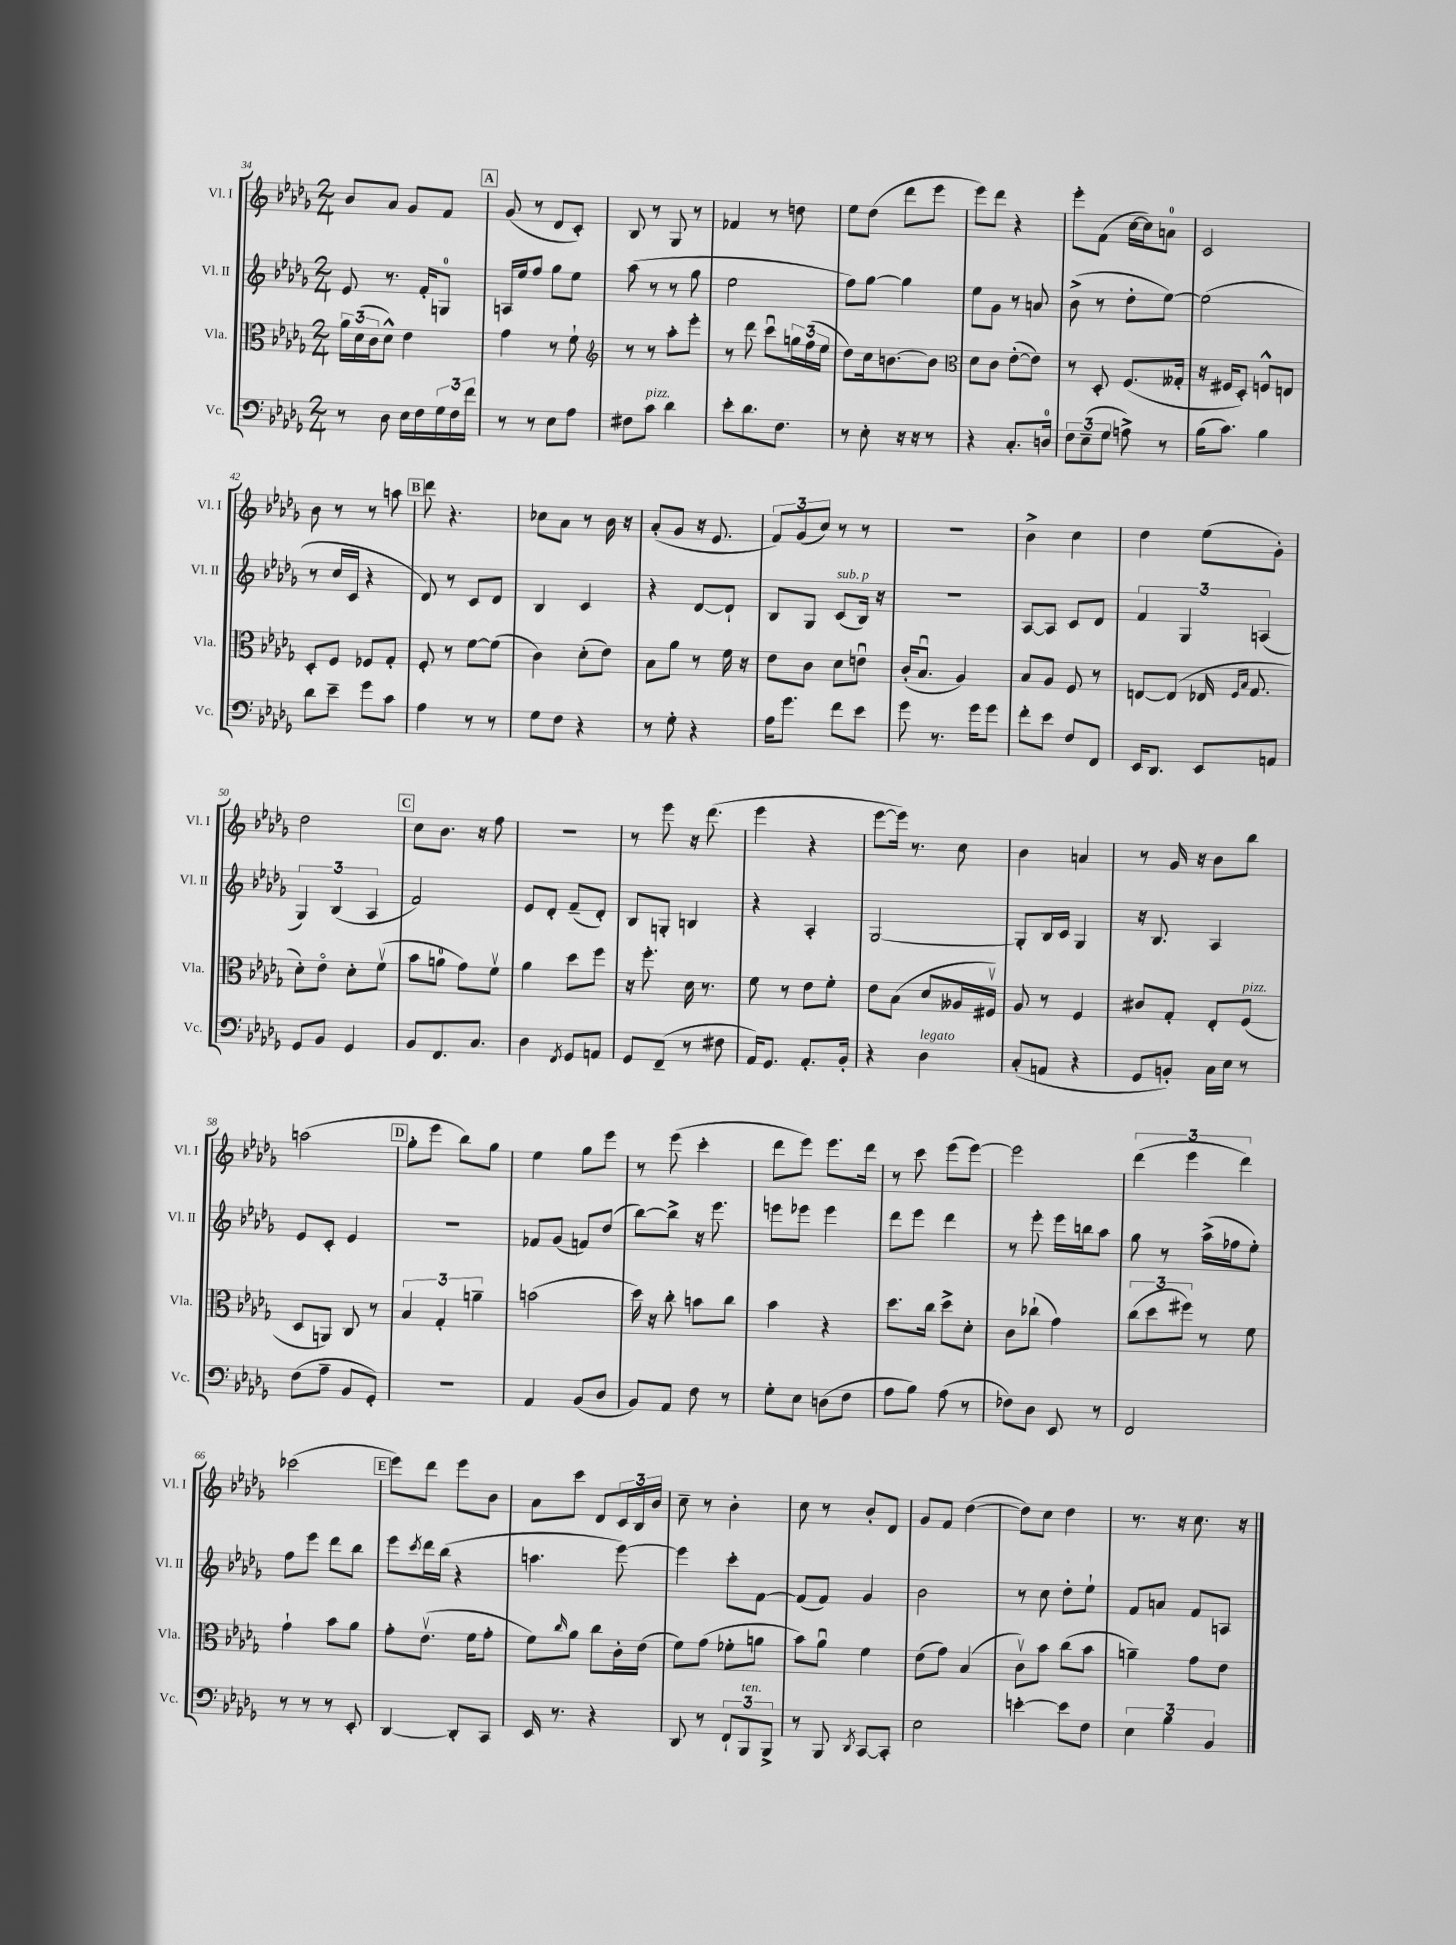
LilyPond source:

<<
\new StaffGroup <<
\new Staff = "s0" \with { instrumentName = "Vl. I" shortInstrumentName = "Vl. I" } {
    \clef treble \key des \major \numericTimeSignature \time 2/4
    bes'8 aes'8 ges'8 f'8 |
    \mark \markup { \box "A" } ges'8( r8 des'8 c'8-.) |
    bes8 r8 ges8 r8 |
    fes'4 r8 d''8 |
    ees''8 des''8( des'''8 ees'''8 |
    ees'''8) des'''8 r4 |
    ees'''8-. f'8( c''16~ c''16) a'8-0 |
    c'2 |
    bes'8 r8 r8 a''8 |
    \mark \markup { \box "B" } des'''8 r4. |
    ces''8 aes'8 r8 bes'16 r16 |
    aes'8-.( ges'8 r16 ees'8. |
    \tuplet 3/2 { f'8) ges'8( c''8) } r8 r8 |
    r2 |
    bes'4-> c''4 |
    des''4 ees''8( ges'8-.) |
    des''2 |
    \mark \markup { \box "C" } c''8 bes'8. r16 f''8 |
    r2 |
    r8 ees'''8 r16 des'''8.( |
    ees'''4 r4 |
    ees'''8~ ees'''16) r8. c''8 |
    bes'4 a'4 |
    r8 ges'16 r16 bes'8 bes''8 |
    a''2( |
    \mark \markup { \box "D" } ges''8-. ees'''8 bes''8) ges''8 |
    ees''4 ges''8 ees'''8 |
    r8 ees'''8( c'''4-. |
    des'''8 ees'''8) ees'''8. des'''16 |
    r8 c'''8 ees'''8( ees'''8~) |
    ees'''2 |
    \tuplet 3/2 { des'''4( ees'''4 des'''4) } |
    ces'''2( |
    \mark \markup { \box "E" } ees'''8) des'''8 ees'''8 bes'8 |
    aes'8 c'''8 des'8 \tuplet 3/2 { c'16 bes16 bes'16 } |
    c''8-- r8 bes'4-. |
    c''8 r8 bes'8-. des'8 |
    ges'8 f'8 des''4~( |
    des''8) c''8 des''4 |
    r8. r16 c''8. r16 \bar "|." |
}
\new Staff = "s1" \with { instrumentName = "Vl. II" shortInstrumentName = "Vl. II" } {
    \clef treble \key des \major \numericTimeSignature \time 2/4
    ees'8 r8. f'16-. g8-0 |
    \mark \markup { \box "A" } a16 ees''16 f''8 ges''8 ees''8 |
    aes''8( r8 r8 ges''8 |
    ees''2 |
    f''8) ges''8~ ges''4 |
    ees''8 ges'8 r8 a'8 |
    bes'8->( r8 des''8-. ees''8~) |
    ees''2( |
    r8 c''16 c'16 r4 |
    \mark \markup { \box "B" } des'8) r8 c'8 des'8 |
    bes4 c'4 |
    r4 des'8~ des'8-! |
    bes8 ges8 c'8^\markup { \italic "sub. p" }( bes16) r16 |
    R2 |
    aes8~ aes8 c'8 des'8 |
    \tuplet 3/2 { f'4 ges4 a4( } |
    \tuplet 3/2 { ges4) bes4( aes4 } |
    \mark \markup { \box "C" } f'2) |
    ees'8 des'8-. f'8--( des'8-.) |
    bes8 g8-. b4 |
    r4 aes4-. |
    ges2~ |
    ges8-. bes16 c'16 ges4 |
    r16 bes8. aes4 |
    ees'8 c'8-. ees'4 |
    \mark \markup { \box "D" } R2 |
    fes'8 ges'8( f'8) des''8( |
    bes''8~) bes''8-> r16 ees'''8. |
    e'''8 ees'''8 ees'''4 |
    des'''8 ees'''8 des'''4 |
    r8 ees'''8-. ees'''16 b''16 aes''8 |
    ges''8 r8 aes''16->( fes''16 ees''8-.) |
    f''8 ees'''8 des'''8 bes''8 |
    \mark \markup { \box "E" } ees'''8 \acciaccatura { c'''8 } des'''16 bes''16( r4 |
    a''4. ees'''8~) |
    ees'''4 c'''8-. f'8~ |
    f'8( f'8) ges'4 |
    bes'2 |
    r8 c''8 des''8-. ees''8-! |
    f'8 a'8 f'8 a8 \bar "|." |
}
\new Staff = "s2" \with { instrumentName = "Vla." shortInstrumentName = "Vla." } {
    \clef alto \key des \major \numericTimeSignature \time 2/4
    \tuplet 3/2 { aes'16 des'16( c'16 } des'8-^) ees'4 |
    \mark \markup { \box "A" } ges'4 r8 f'8-! |
    \clef treble r8 r8 aes''8-. ees'''8-. |
    r8 des'''8 c'''8\downbow \tuplet 3/2 { g''16 f''16( ees''16 } |
    des''8) c''16 b'8.~ b'8 |
    \clef alto des'8 c'8 ees'8~-.( ees'8) |
    r8 des8-. f8.( geses16-. |
    r16 fis16 des8-.) f8-^ e8 |
    des8-. f8 fes8 ges8-. |
    \mark \markup { \box "B" } f8-. r8 f'8~ f'8( |
    c'4) des'8-.( ees'8) |
    bes8 aes'8 r8 f'16 r16 |
    ees'8 c'8 des'8 e'8\downbow |
    c'16-.( bes8.\downbow aes4) |
    bes8 aes8 f8 r8 |
    e8~ e8( ees16 \grace { f16 bes16 } ges8. |
    des'8-.) ees'8\flageolet des'8-. f'8\upbow( |
    \mark \markup { \box "C" } bes'8 a'8-0 ges'8) f'8\upbow |
    aes'4 des''8 f''8 |
    r16 f''8.-. des'16 r8. |
    f'8 r8 ees'8 f'8-. |
    ees'8 bes8( des'8 aeses16 fis16\upbow) |
    aes8 r8 f4 |
    cis'8 ges8-. ees8-. f8^\markup { \italic "pizz." }( |
    des8 a,8) c8 r8 |
    \mark \markup { \box "D" } \tuplet 3/2 { bes4 ges4-. a'4-- } |
    b'2( |
    des''16) r16 c''8-. b'8 c''8 |
    bes'4 r4 |
    des''8. c''16 des''8-> des'8-. |
    c'8 ces''8-!( ges'4) |
    \tuplet 3/2 { c''8( des''8 fis''8) } r8 f'8 |
    ges'4-! bes'8 aes'8 |
    \mark \markup { \box "E" } ges'8-. ees'8.\upbow( f'16 ges'8-. |
    f'8) \grace { c''16 } aes'8 c''8 c'16-. ees'16( |
    f'8) ges'8( fes'8-. a'8 |
    bes'8) aes'8\downbow f'4 |
    ees'8( ges'8) bes4( |
    c'8\upbow) bes'8 c''8( bes'8 |
    a'4--) ges'8 ees'8 \bar "|." |
}
\new Staff = "s3" \with { instrumentName = "Vc." shortInstrumentName = "Vc." } {
    \clef bass \key des \major \numericTimeSignature \time 2/4
    r8 des8 ees16 f16 \tuplet 3/2 { ges16 f16 f'16 } |
    \mark \markup { \box "A" } r8 r8 ees8 aes8 |
    fis8 c'8^\markup { \italic "pizz." } des'4 |
    ees'8-. des'8. f8. |
    r8 ees8-. r16 r16 r8 |
    r4 c8.-. d16-0 |
    \tuplet 3/2 { f8 ees8--( ges8 } a8->) r8 |
    bes16( c'8.) bes4 |
    des'8 ees'8-- ges'8 c'8 |
    \mark \markup { \box "B" } aes4 r8 r8 |
    ges8 f8 r4 |
    r8 ges8-. r4 |
    aes16 ges'8. f'8 ees'8 |
    ges'8 r8. ges'16 ges'8 |
    f'8-. ees'8 f8 f,8 |
    ees,16 des,8. ees,8 a,8 |
    ges,8 bes,8 ges,4 |
    \mark \markup { \box "C" } bes,8 f,8. c8. |
    des4 \acciaccatura { f,8 } ges,8 a,8 |
    ges,8 f,8--( r8 fis8 |
    aes,16) ges,8. aes,8.-. bes,16-. |
    r4 des4^\markup { \italic "legato" } |
    c8-.( a,8 r4 |
    ges,8 b,8-.) c16 ees16 r8 |
    f8( aes8-- bes,8 ges,8-.) |
    \mark \markup { \box "D" } R2 |
    aes,4 bes,8( des8 |
    bes,8) aes,8 f8 r8 |
    ges8-. ees8 d8( f8 |
    aes8 bes8) aes8( r8 |
    fes8) des8 ees,8 r8 |
    f,2 |
    r8 r8 r8 ees,8-. |
    \mark \markup { \box "E" } des,4~ des,8-. c,8 |
    ees,16 r8. r4 |
    des,8 r8 \tuplet 3/2 { f,8-! bes,,8^\markup { \italic "ten." } bes,,8-> } |
    r8 bes,,8 \acciaccatura { des,8 } c,8~ c,8-. |
    ees2 |
    e'4~-. e'8 f8 |
    \tuplet 3/2 { ees4 bes4 bes,4 } \bar "|." |
}
>>
>>
\layout { \context { \Score currentBarNumber = #34 } }
